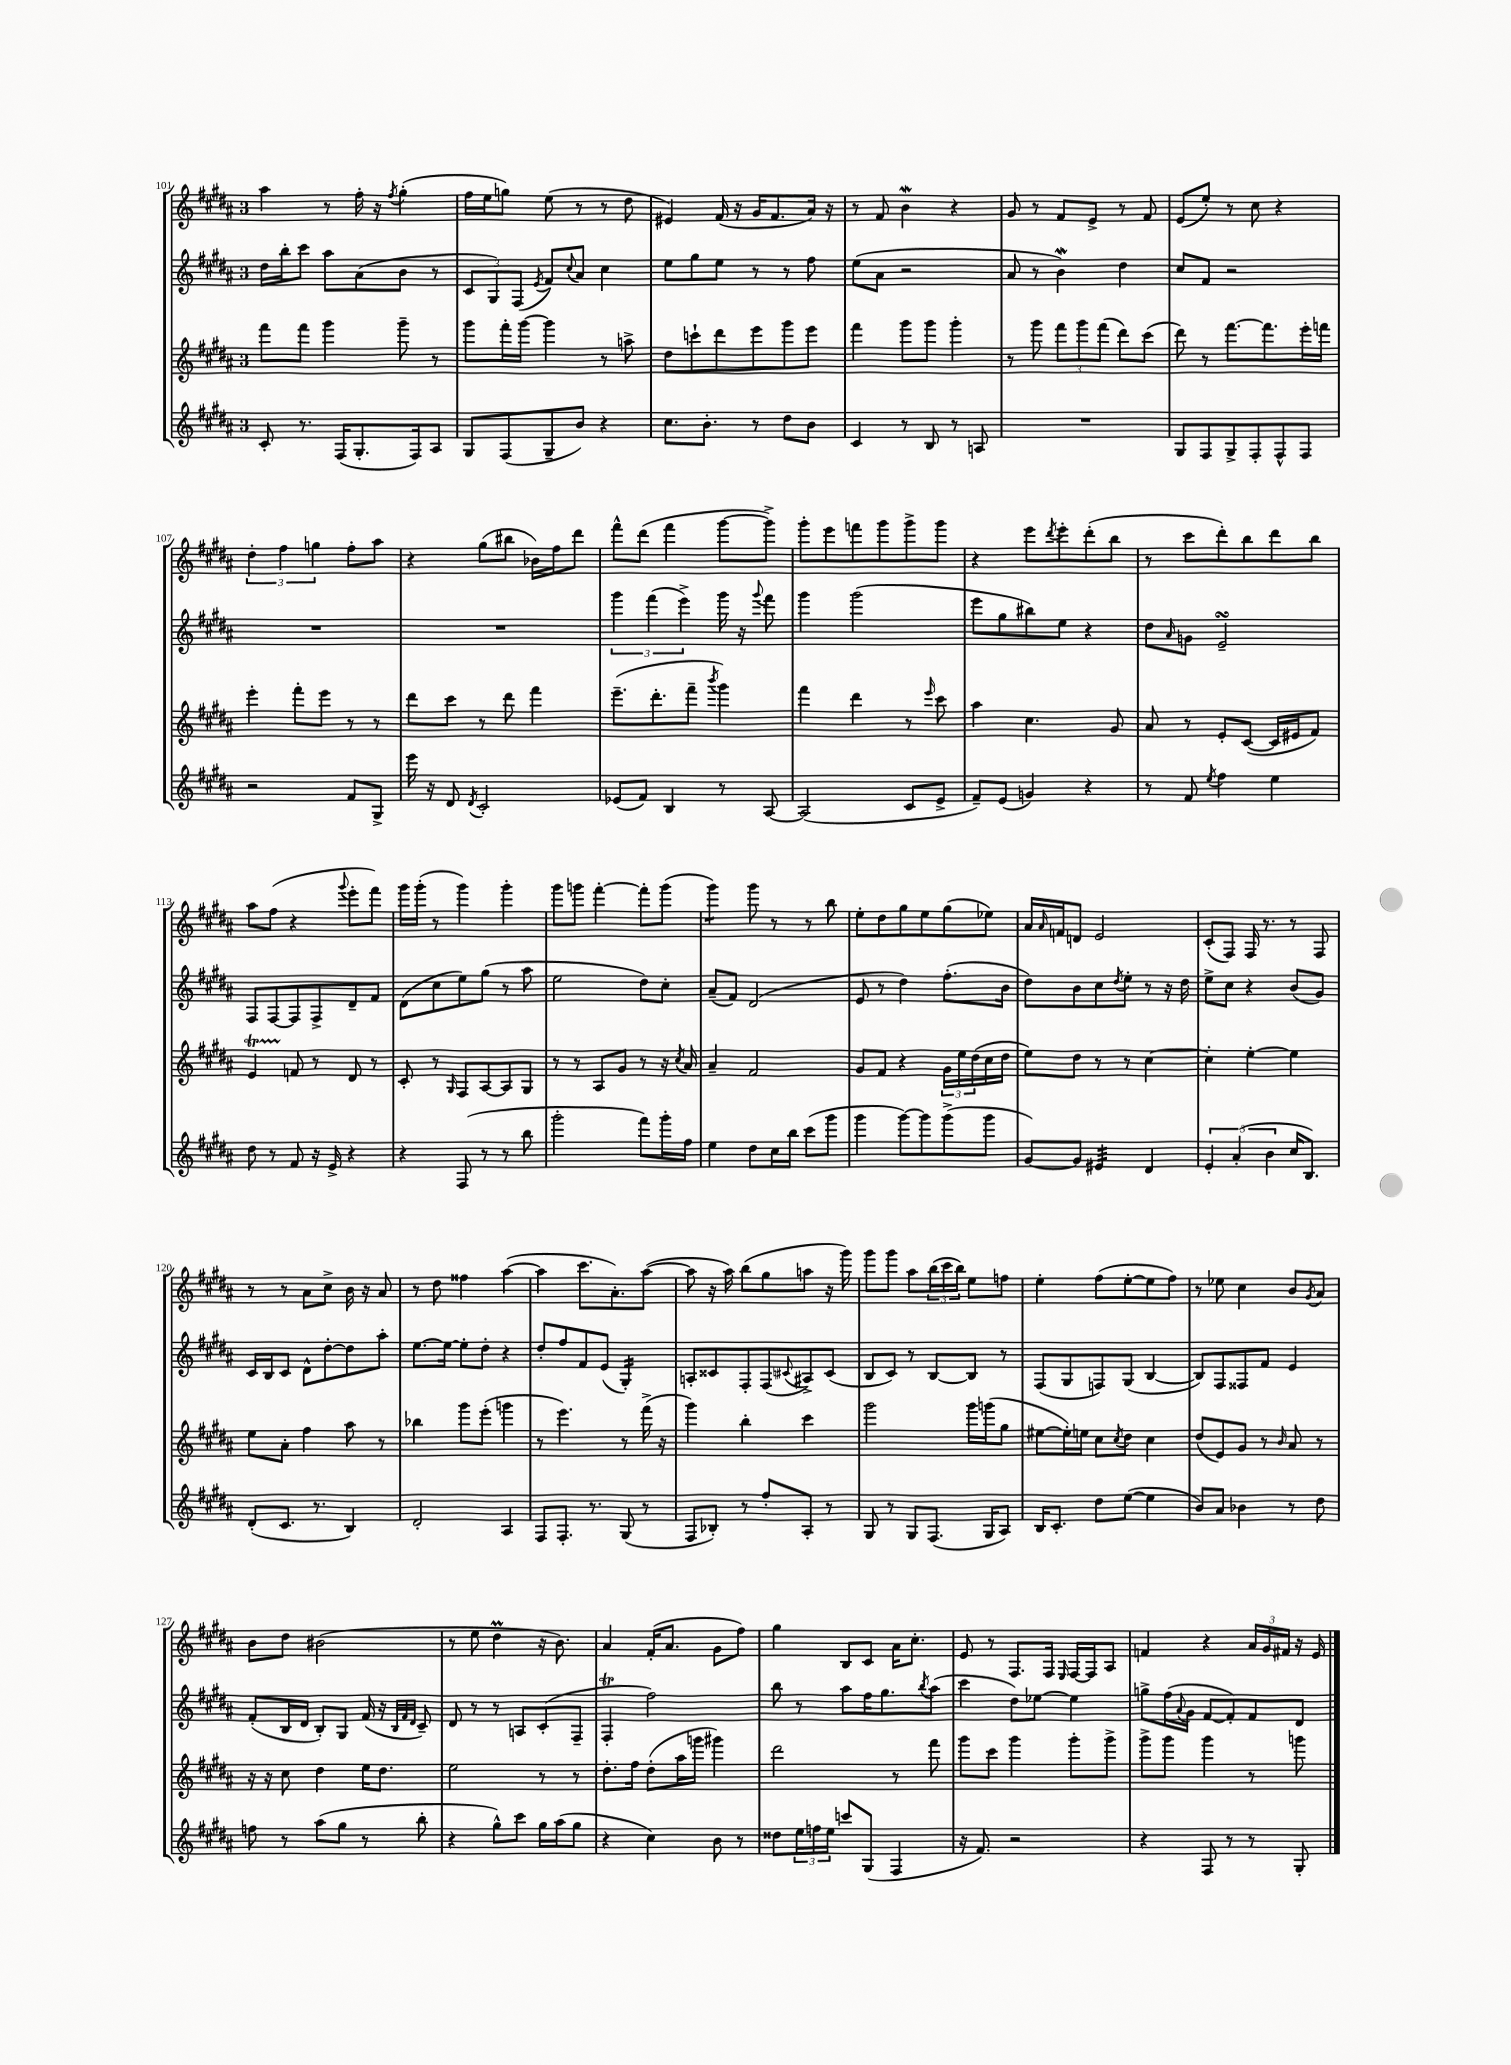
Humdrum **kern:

**kern	**kern	**kern	**kern
*staff4	*staff3	*staff2	*staff1
*clefG2	*clefG2	*clefG2	*clefG2
*k[f#c#g#d#a#]	*k[f#c#g#d#a#]	*k[f#c#g#d#a#]	*k[f#c#g#d#a#]
*M3/4	*M3/4	*M3/4	*M3/4
8c#'	8fff#	16dd#	4aa#
.	.	16bb'	.
8.r	8fff#	8ccc#	.
.	4ggg#	8aa#	8r
(16F#	.	.	.
8.G#'	.	(8a#	16ff#'
.	.	.	16r
.	.	.	8qff#
.	8ggg#~	8b	(4gg#'
16F#)	.	.	.
8A#	8r	8r	.
=	=	=	=
8G#	8ggg#	12c#	16ff#
.	.	.	16ee
.	.	12G#)	.
(8F#	16fff#'	.	8gg)
.	.	(12F#	.
.	[16ggg#	.	.
.	.	8qe	.
8G#~	4ggg#]	8f#)	(8ee
.	.	8qqcc#	.
8b)	.	8a#	8r
4r	8r	4cc#	8r
.	8aa^	.	8dd#
=	=	=	=
8.cc#	8dd#	8ee	4e#)
.	8ccc`	8gg#	.
8.b'	.	.	.
.	8ddd#	8ee	(16f#
.	.	.	16r
8r	8eee	8r	16g#
.	.	.	8.f#
8dd#	8ggg#	8r	.
8b	8eee	8ff#	16a#)
.	.	.	16r
=	=	=	=
4c#	4fff#	(8ee	8r
.	.	8a#	8f#
8r	8ggg#	2r	4b
8B	8ggg#	.	.
8r	4ggg#'	.	4r
8A	.	.	.
=	=	=	=
2.r	8r	8a#	8g#
.	8ggg#	8r	8r
.	12fff#	4b)	8f#
.	12ggg#	.	.
.	.	.	8e^
.	(12fff#	.	.
.	8ddd#)	4dd#	8r
.	(8ccc#	.	8f#
=	=	=	=
8G#	8ddd#)	8cc#	(8e
8F#	8r	8f#	8ee')
8G#^	[8.fff#	2r	8r
8F#'	.	.	8cc#
.	8.fff#]	.	.
8F#^^	.	.	4r
8F#	16eee'	.	.
.	16fff	.	.
=	=	=	=
2r	4eee'	2.r	6dd#'
.	.	.	6ff#
.	8fff#'	.	.
.	.	.	6gg
.	8eee	.	.
8f#	8r	.	8ff#'
8G#^	8r	.	8aa#
=	=	=	=
16eee	8ddd#	2.r	4r
16r	.	.	.
8d#	8ccc#	.	.
8qd#	.	.	.
2c#'	8r	.	(8gg#
.	8ddd#	.	8bb#
.	4fff#	.	16b-)
.	.	.	16ff#
.	.	.	8ddd#
=	=	=	=
(8e-	(8.eee~	6ggg#	8fff#^^
8f#)	.	.	(8ddd#
.	.	(6fff#	.
.	8.ddd#'	.	.
4B	.	.	4fff#
.	.	6eee^)	.
.	8fff#~	.	.
.	8qbbb	.	.
8r	4ggg#)	16ggg#	[8ggg#
.	.	16r	.
.	.	8qqggg#	.
[8A#	.	8fff#	8ggg#^])
=	=	=	=
(2A#]	4fff#	4ggg#	8ggg#'
.	.	.	8eee
.	4ddd#	(2ggg#	8fff
.	.	.	8ggg#
8c#	8r	.	8ggg#^
.	16qqeee	.	.
8e^	8ccc#	.	8ggg#
=	=	=	=
8f#~)	4aa#	8eee	4r
(8e	.	8gg#	.
4g)	4.cc#	8bb#)	8eee
.	.	.	8qddd#
.	.	8ee	8eee'
4r	.	4r	(8ddd#'
.	8g#	.	8bb
=	=	=	=
8r	8a#	8dd#	8r
.	.	16qqa#	.
8f#	8r	8g	8ccc#
8qee	.	.	.
4ff#	8e'	2e~	8ddd#')
.	([8c#	.	8bb
4ee	16c#]	.	8ddd#
.	16e#	.	.
.	8f#)	.	8bb
=	=	=	=
8dd#	4e	8F#	8aa#
8r	.	[8F#	(8ff#
8f#	8f	8F#]	4r
16r	8r	8F#^	.
16e^	.	.	.
.	.	.	8qqggg#
4r	8d#	8d#~	8eee'
.	8r	8f#	8fff#)
=	=	=	=
4r	8c#'	(8d#	16ggg#
.	.	.	(16ggg#'
.	8r	8cc#	8r
.	16qqG#	.	.
(8F#	8F#	8ee)	4ggg#)
8r	[8A#	(8gg#	.
8r	8A#]	8r	4ggg#'
8bb	8G#	8aa#	.
=	=	=	=
2ggg#'	8r	2ee	8ggg#
.	8r	.	8ggg
.	8A#	.	[4fff#'
.	8g#	.	.
8fff#)	8r	8dd#)	8fff#']
16ggg#'	16r	8cc#'	(8ggg
.	8qcc#	.	.
16ff#	16a#	.	.
=	=	=	=
4ee	4a#~	(8a#~	4ggg#)
.	.	8f#)	.
8dd#	2f#	(2d#	8ggg#
16cc#	.	.	8r
16bb	.	.	.
(8ccc#	.	.	8r
8ggg#	.	.	8bb
=	=	=	=
4ggg#	8g#	8e	8ee'
.	8f#	8r	8dd#
[8ggg#)	4r	4dd#)	8gg#
8ggg#]	.	.	8ee
(8ggg#^	24g#	(8.ff#'	(8gg#
.	24ee	.	.
.	(24dd#	.	.
8ggg#	16cc#	.	8ee-)
.	16dd#	16b	.
=	=	=	=
[8g#)	8ee)	8dd#)	16a#
.	.	.	16qqa#
.	.	.	16f
8g#]	8dd#	8b	8d
4e#	8r	8cc#	2e
.	.	8qdd#	.
.	8r	8ee'	.
4d#	[4cc#	8r	.
.	.	16r	.
.	.	16dd#	.
=	=	=	=
6e'	4cc#']	8ee^	(8c#'
.	.	8cc#	8F#)
(6a#'	.	.	.
.	[4ee'	4r	16F#
.	.	.	8.r
6b	.	.	.
16cc#	4ee]	(8b	8r
8.B)	.	.	.
.	.	8g#)	8F#
=	=	=	=
(8d#'	8ee	16c#	8r
.	.	16B	.
8.c#	8a#'	8c#	8r
.	4ff#	8d#^^	8a#
8.r	.	.	.
.	.	[8dd#'	8cc#^
4B)	8aa#	8dd#]	16b
.	.	.	16r
.	8r	8aa#'	8a#
=	=	=	=
2d#'	4bb-	[8.ee	8r
.	.	.	8dd#
.	.	16ee_	.
.	8ggg#	8ee']	4ff##
.	(8eee'	8dd#'	.
4A#	4ggg	4r	([4aa#
=	=	=	=
8F#	8r	8dd#'	4aa#]
8.F#'	4.eee)	8ff#	.
.	.	8f#	8.ccc#
8.r	.	.	.
.	.	(8e	.
.	.	.	8.a#')
(8G#	8r	4G#')	.
8r	(16fff#^	.	([8aa#
.	16r	.	.
=	=	=	=
8F#	4ggg#)	8A'	8aa#]
8B-')	.	8c##	16r
.	.	.	16aa#)
8r	4bb'	8F#'	(8bb
8ff#'	.	(8F#	8gg#
.	.	8qqc#	.
8A#'	4ccc#	8A#^)	8aa
8r	.	(8c#	16r
.	.	.	16ggg#)
=	=	=	=
8G#	2ggg#	8B	8ggg#
8r	.	8c#)	8ggg#
8G#	.	8r	8aa#
(8.F#	.	[8B	(24bb
.	.	.	24ccc#
.	.	.	24bb)
.	16ggg#	8B]	8ee
16G#	(16ggg	.	.
8A#)	8gg#	8r	8ff
=	=	=	=
16B	[8ee#	(8F#	4ee'
8.c#'	.	.	.
.	16ee#'])	8G#	.
.	16ee	.	.
8dd#	8cc#	8F)	(8ff#
.	8qcc#	.	.
([8ee	8dd#	(8G#	[8ee'
4ee]	4cc#	[4B	8ee]
.	.	.	8ff#)
=	=	=	=
8b)	(8dd#	8B])	8r
8a#	8e)	8F#	8ee-
4b-	8g#	8F##	4cc#
.	8r	8f#	.
.	16qqb	.	.
8r	8a#	4e	8b
.	.	.	8qg#
8dd#	8r	.	8a#
=	=	=	=
8ff	16r	(8f#'	8b
.	16r	.	.
8r	8cc#	16B	8dd#
.	.	16d#	.
(8aa#	4dd#	8B')	(2b#
8gg#	.	8G#	.
8r	16ee	(16f#	.
.	8.dd#	16r	.
.	.	32qqB	.
.	.	32qqf#	.
.	.	32qqd#	.
8bb'	.	8c#~)	.
=	=	=	=
4r	2ee	8d#	8r
.	.	8r	8ee
8gg#^^)	.	8r	4dd#
8ccc#	.	8A	.
16gg#	8r	(8c#'	16r
(16aa#	.	.	8.b)
8gg#	8r	8F#~	.
=	=	=	=
4r	8.dd#'	4F#'	4a#
.	16ff#	.	.
4cc#)	(8dd#'	2ff#)	(16f#'
.	.	.	8.a#
.	16aa#	.	.
.	16ggg	.	.
8b	4ggg#)	.	8g#
8r	.	.	8ff#)
=	=	=	=
8dd##	2ddd#	8bb	4gg#
24ee	.	8r	.
24ff	.	.	.
24ee	.	.	.
8ccc	.	8aa#	8B
(8G#	.	16ff#	8c#
.	.	8.gg#	.
4F#	8r	.	16a#
.	.	.	8.cc#'
.	.	8qbb	.
.	8fff#	(8aa#	.
=	=	=	=
16r	8ggg#	4ccc#	8e
8.f#)	.	.	.
.	8ccc#	.	8r
2r	4ggg#	8dd#)	8.F#
.	.	[8ee-	.
.	.	.	16F#
.	.	.	16qqE
.	8ggg#'	4ee-]	[16F#
.	.	.	16F#]
.	8ggg#^	.	8A#
=	=	=	=
4r	8ggg#^	8gg^	4f
.	8ggg#	(16ff#	.
.	.	8qqa#	.
.	.	16g#	.
8F#	4ggg#	[8f#	4r
8r	.	8f#'])	.
8r	8r	8f#	24a#
.	.	.	24g#
.	.	.	24f#
8G#'	8ggg	8d#	16r
.	.	.	16e
==	==	==	==
*-	*-	*-	*-
